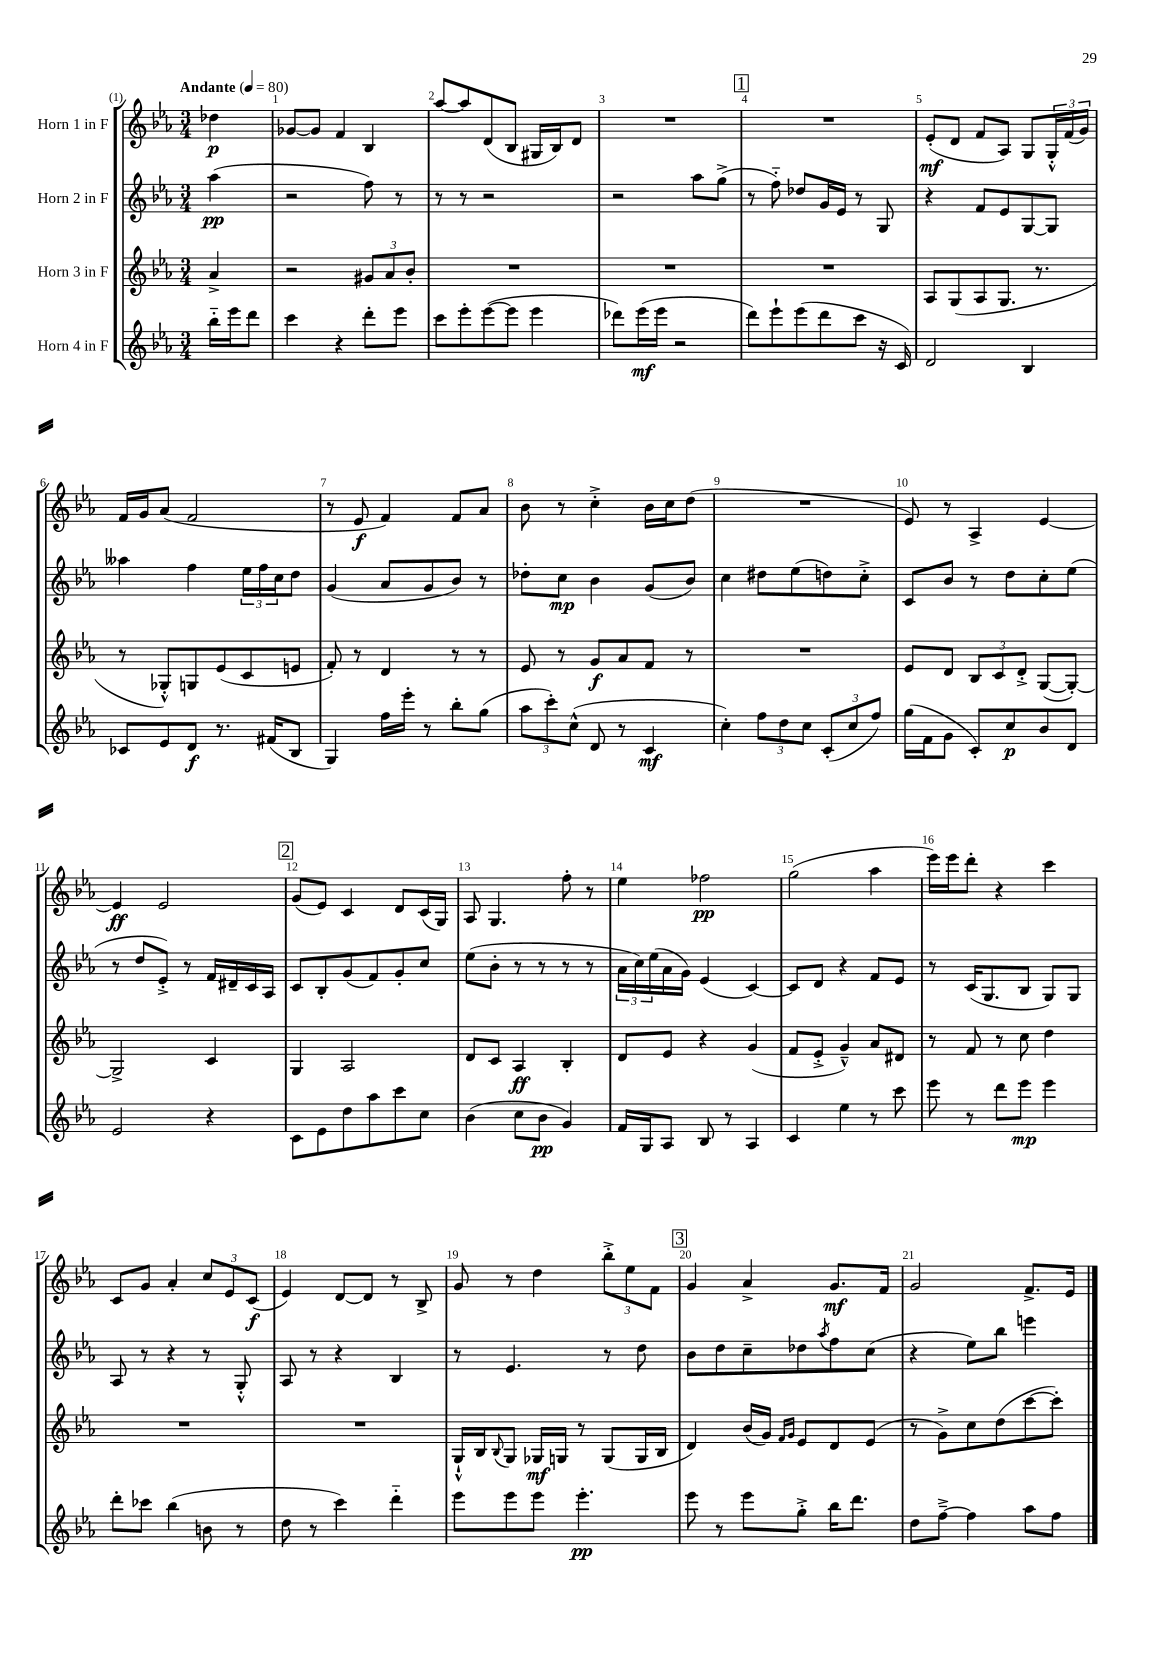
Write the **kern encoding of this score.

**kern	**kern	**kern	**kern
*staff4	*staff3	*staff2	*staff1
*clefG2	*clefG2	*clefG2	*clefG2
*k[b-e-a-]	*k[b-e-a-]	*k[b-e-a-]	*k[b-e-a-]
*M3/4	*M3/4	*M3/4	*M3/4
*MM80	*MM80	*MM80	*MM80
16bb-'~	4a-^	(4aa-	4dd-
16eee-	.	.	.
8ddd	.	.	.
=	=	=	=
4ccc	2r	2r	[8g-
.	.	.	8g-]
4r	.	.	4f
8ddd'	12g#	8ff)	4B-
.	12a-	.	.
8eee-	.	8r	.
.	12b-'	.	.
=	=	=	=
8ccc	2.r	8r	[8aa-
8eee-'	.	8r	8aa-]
([8eee-	.	2r	(8d
8eee-]	.	.	8B-
4eee-	.	.	16G#
.	.	.	16B-)
.	.	.	8d
=	=	=	=
8ddd-)	2.r	2r	2.r
(16eee-	.	.	.
16eee-	.	.	.
2r	.	.	.
.	.	8aa-	.
.	.	(8gg^	.
=	=	=	=
8ddd)	2.r	8r	2.r
8eee-`	.	8ff'~)	.
(8eee-	.	8dd-	.
8ddd	.	16g	.
.	.	16e-	.
8ccc	.	8r	.
16r	.	8G	.
16c)	.	.	.
=	=	=	=
2d	8A-	4r	(8e-'
.	(8G	.	8d
.	8A-	8f	8f
.	8.G	8e-	8A-)
4B-	.	[8G	8G
.	8.r	.	.
.	.	8G]	24G'^^
.	.	.	(24f
.	.	.	24g)
=	=	=	=
8c-	8r	4aa--	16f
.	.	.	16g
8e-	8G-'^^)	.	(8a-
8d	8G	4ff	2f
8.r	(8e-	.	.
.	8c	24ee-	.
.	.	24ff	.
(16f#	.	.	.
.	.	24cc	.
8B-	8e	8dd	.
=	=	=	=
4G)	8f')	(4g	8r
.	8r	.	8e-
16ff	4d	8a-	4f)
16eee-'	.	.	.
8r	.	8g	.
8bb-'	8r	8b-)	8f
(8gg	8r	8r	8a-
=	=	=	=
12aa-	8e-	8dd-'	8b-
12ccc')	.	.	.
.	8r	8cc	8r
(12cc^^	.	.	.
8d	8g	4b-	4cc'^
8r	8a-	.	.
4c	8f	(8g	16b-
.	.	.	16cc
.	8r	8b-)	(8dd
=	=	=	=
4cc')	2.r	4cc	2.r
12ff	.	8dd#	.
12dd	.	.	.
.	.	(8ee-	.
12cc	.	.	.
(12c'	.	8dd)	.
12cc	.	.	.
.	.	8cc'^	.
12ff)	.	.	.
=	=	=	=
(16gg	8e-	8c	8e-)
16f	.	.	.
8g	8d	8b-	8r
8c')	12B-	8r	4A-^
.	12c	.	.
8cc	.	8dd	.
.	12d'^	.	.
8b-	([8G	8cc'	[4e-
8d	8G'_)	(8ee-	.
=	=	=	=
2e-	2G^]	8r	4e-]
.	.	8dd	.
.	.	8e-'^)	2e-
.	.	8r	.
4r	4c	16f	.
.	.	16d#~	.
.	.	16c	.
.	.	16A-	.
=	=	=	=
8c	4G	8c	(8g
8e-	.	8B-'	8e-)
8dd	2A-	(8g	4c
8aa-	.	8f)	.
8ccc	.	8g'	8d
8cc	.	8cc	(16c
.	.	.	16G)
=	=	=	=
(4b-	8d	(8ee-	8A-
.	8c	8b-'	4.G
8cc	4A-	8r	.
8b-	.	8r	.
4g)	4B-'	8r	8ff'
.	.	8r	8r
=	=	=	=
16f	8d	24a-	4ee-
.	.	24cc)	.
16G	.	.	.
.	.	(24ee-	.
8A-	8e-	16a-	.
.	.	16g)	.
8B-	4r	(4e-	2ff-
8r	.	.	.
4A-	(4g	[4c)	.
=	=	=	=
4c	8f	8c]	(2gg
.	8e-'^	8d	.
4ee-	4g~^^)	4r	.
8r	8a-	8f	4aa-
8ccc	8d#	8e-	.
=	=	=	=
8eee-	8r	8r	16eee-)
.	.	.	16eee-
8r	8f	(16c	8ddd'
.	.	8.G	.
8ddd	8r	.	4r
8eee-	8cc	8B-	.
4eee-	4dd	8G)	4ccc
.	.	8G	.
=	=	=	=
8ddd'	2.r	8A-	8c
8ccc-	.	8r	8g
(4bb-	.	4r	4a-'
8b	.	8r	12cc
.	.	.	12e-
8r	.	8G'^^	.
.	.	.	(12c
=	=	=	=
8dd	2.r	8A-	4e-)
8r	.	8r	.
4ccc)	.	4r	[8d
.	.	.	8d]
4ddd'~	.	4B-	8r
.	.	.	8B-^
=	=	=	=
8eee-	16G`^^	8r	8g
.	16B-	.	.
.	8qqB-	.	.
8eee-	8G	4.e-	8r
8eee-	16G-	.	4dd
.	16G	.	.
4.eee-'	8r	.	.
.	(8G	8r	12bb-'^
.	.	.	12ee-
.	16G	8dd	.
.	.	.	12f
.	16B-	.	.
=	=	=	=
8eee-	4d)	8b-	4g
8r	.	8dd	.
8eee-	(16b-	8cc~	4a-^
.	16g)	.	.
.	16qqf	.	.
.	16qqg	.	.
8gg'^	8e-	8dd-	.
.	.	8qaa-	.
16bb-	8d	8ff	8.g
8.ddd	.	.	.
.	(8e-	(8cc	.
.	.	.	16f
=	=	=	=
8dd	8r	4r	2g
[8ff~^	8g^)	.	.
4ff]	8cc	8ee-)	.
.	(8dd	8bb-	.
8aa-	[8ccc	4eee	8.f^
8ff	8ccc'])	.	.
.	.	.	16e-
==	==	==	==
*-	*-	*-	*-
